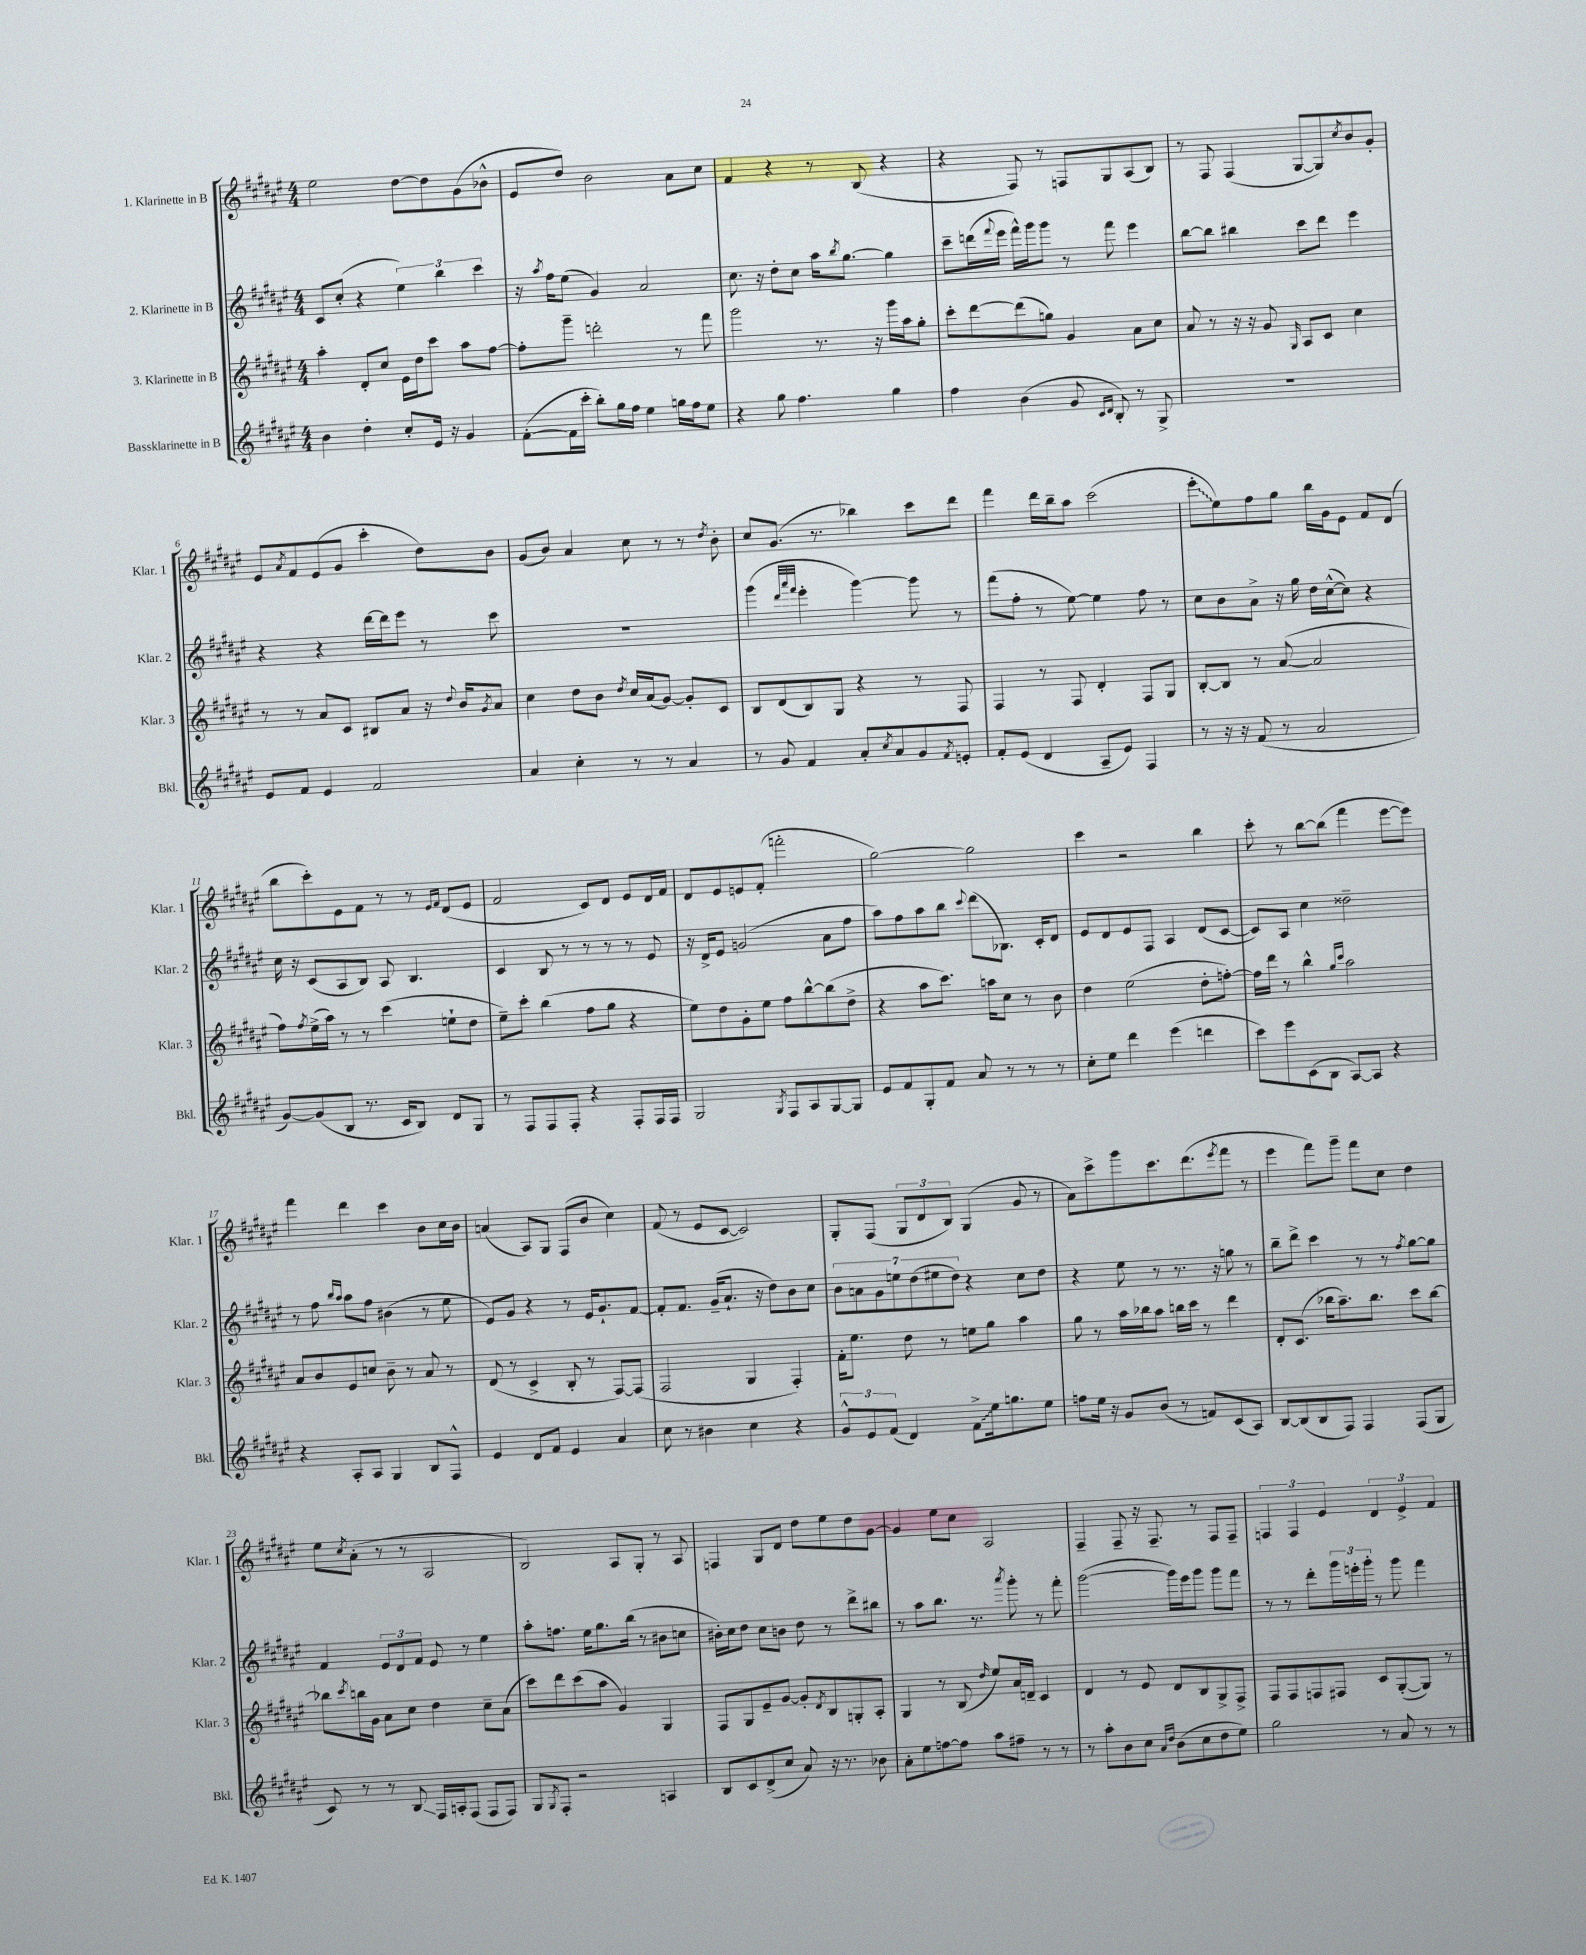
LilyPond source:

<<
\new StaffGroup <<
\new Staff = "s0" \with { instrumentName = "1. Klarinette in B" shortInstrumentName = "Klar. 1" } {
    \clef treble \key fis \major \numericTimeSignature \time 4/4
    eis''2 dis''8~ dis''8 gis'8( bes'8-^ |
    eis'8 dis''8) b'2 ais'8 cis''8 |
    fis'4 r4 r8 b8( r4 |
    r4 fis8) r8 f8 gis8 ais8( b8) |
    r8 fis8 fis4( gis8~ gis8) \acciaccatura { cis''8 } b'8 gis'8-. |
    eis'8 \acciaccatura { ais'8 } fis'8 eis'8( gis'8 cis'''4-. dis''8) b'8 |
    gis'8( b'8) ais'4 cis''8 r8 r8 \acciaccatura { dis''8 } b'8-. |
    cis''8 gis'8.( r8. bes''4) cis'''8 dis'''8 |
    fis'''4 dis'''16 b''16-- ais''8 cis'''2( |
    \once \override Glissando.style = #'zigzag eis'''8-.\glissando eis''8) fis''8 gis''8 b''16 gis'16 eis'8 fis'8 dis'8( |
    b''8 cis'''8-.) eis'8 fis'8 r8 r8 \grace { eis'16 fis'16 } dis'8( eis'8 |
    fis'2 cis'8) dis'8 eis'8 dis'16 fis'16 |
    dis'8 eis'8 e'8 fis'8-.( f'''2-. |
    gis''2~) gis''2 |
    cis'''4 r2 b''4 |
    cis'''8-. r8 b''8~ b''8( fis'''4 eis'''8~ eis'''8) |
    fis'''4 dis'''4 cis'''4 b'8 cis''16 b'16 |
    a'4( ais8) gis8 fis8( b'8 cis''4) |
    fis'8( r8 eis'8 cis'8~ cis'2) |
    gis8-. fis8( \tuplet 3/2 { gis8 dis'8 b8) } gis4( gis'8 r8 |
    ais'8) cis'''8-> gis'''8 cis'''8. dis'''8.( \acciaccatura { eis'''8 } fis'''8 r8 |
    eis'''4 fis'''8) gis'''8-- fis'''8 cis''8 dis''4 |
    eis''8 \acciaccatura { cis''8 } ais'8-.( r8 r8 ais2 |
    b2) ais8 gis8-. r8 ais8 |
    f4 gis8 dis'8 dis''8 eis''8 dis''8 gis'8~ |
    gis'4 eis''8 cis''8 ais2 |
    fis4-- fis8-- r16 fis8.-- r8 fis8 fis8-- |
    \tuplet 3/2 { f4 f4 eis'4 } \tuplet 3/2 { dis'4 eis'4-> fis'4 } \bar "|." |
}
\new Staff = "s1" \with { instrumentName = "2. Klarinette in B" shortInstrumentName = "Klar. 2" } {
    \clef treble \key fis \major \numericTimeSignature \time 4/4
    cis'8 cis''8-.( r4 \tuplet 3/2 { eis''4) b''4 cis'''4 } |
    r16 \acciaccatura { ais''8 } fis''16 eis''8( gis'4) ais'2 |
    cis''8. r16 dis''8-. cis''8 ais''16 \acciaccatura { b''8 } gis''8.~ gis''4 |
    cis'''8-- d'''16( \appoggiatura { fis'''8 } eis'''16 fis'''16-^) gis'''16 gis'''8 r8 fis'''8 eis'''4 |
    b''8~ b''8 bis''4 cis'''8 dis'''8 eis'''4 |
    r4 r4 dis'''16~ dis'''16 eis'''8 r8 cis'''8 |
    R1 |
    gis'''4( \grace { dis'''32 ais'''32 fis'''32 } eis'''4-. gis'''4~) gis'''8 r8 |
    fis'''8( fis''8-. r8 eis''8~) eis''4 fis''8 r8 |
    cis''8 b'8 ais'8-> r16 gis''16 dis''16 cis''16~-^( cis''8) r4 |
    cis''16 r16 cis'8( ais8 b8) ais8 b4. |
    cis'4 b8 r8 r8 r8 r8 eis'8 |
    r16 dis'16-> eis'8 g'2( ais'8 fis''8 |
    ais''8) fis''8 ais''8 b''8 \appoggiatura { cis'''8 } dis'''8( bes8.) cis'16-. dis'8 |
    eis'8 dis'8 eis'8 fis8 ais4 dis'8( cis'8~ |
    cis'8) ais8 cis''4 disis''2-- |
    r8 fis''8 \grace { b''16 ais''16 } ais''8 fis''8 bis'4( r8 eis''8 |
    eis'8) gis'8 r4 r8 eis'16 gis'8.-! fis'8~ |
    fis'8-. fis'8. gis'16--( ais'8.-! r16 dis''8) b'8 cis''8 |
    \tuplet 7/4 { b'8 a'8 gis'8 e''8 dis''8( eis''8 dis''8) } r4 cis''8 dis''8 |
    r4 eis''8 r8 r8. r16 g''8 r8 |
    b''8-- dis'''8-> cis'''4 r8 r8 \acciaccatura { fis''8 } gis''8~ gis''8 |
    fis'4 \tuplet 3/2 { eis'8 dis'8 fis'8 } eis'8 r8 eis''4 |
    ais''8-. f''8. eis''16 gis''8. b''16( r8 bis'8 c''8 |
    bis'16-.) cis''16 dis''8 cis''8 b'8 dis''8 r8 dis'''8-> bis''8 |
    r8 ais''8 b''8. r8. \acciaccatura { ais'''8 } gis'''8-. r8 fis'''8-. |
    gis'''2~( gis'''16) eis'''16 gis'''8 gis'''8 fis'''8 |
    r8 r8 dis'''8-. \tuplet 3/2 { gis'''16 e'''16-. gis'''16-. } r8 gis'''8 fis'''4 \bar "|." |
}
\new Staff = "s2" \with { instrumentName = "3. Klarinette in B" shortInstrumentName = "Klar. 3" } {
    \clef treble \key fis \major \numericTimeSignature \time 4/4
    ais''4-. dis'8-. cis''8 eis'16 dis''16 cis'''8 ais''8 fis''8~ |
    fis''8-. gis'''8-- d'''2-. r8 fis'''8 |
    gis'''2 r8. r16 gis'''16 ais''16 gis''8-. |
    cis'''8-. dis'''8~ dis'''8( g''8) gis'4 ais'8 cis''8 |
    ais'8 r8 r16 r16 gis'8 \grace { gis16 } ais8 cis'8 cis''4 |
    r8 r8 ais'8 cis'8 bis8 ais'8 r16 \appoggiatura { dis''8 } b'16 \acciaccatura { gis'8 } ais'8 |
    cis''4 dis''8 b'8 \acciaccatura { dis''8 } cis''16 ais'16( gis'8~) gis'8-. cis'8 |
    b8 dis'8( b8) gis8 r4 r8 fis8 |
    fis4 r8 fis8 dis'4-. fis8 gis8 |
    b8~-. b8 r8 ais'8~( ais'2 |
    fis''8) \acciaccatura { fis''8 } eis''16->( ais''16) r8 r8 cis'''4( e''8-! dis''8 |
    eis''8--) cis'''8-. b''4( fis''8 gis''8 r4 |
    eis''8) dis''8 gis'8-. eis''8 fis''8 b''8~-^ b''8( dis''8-> |
    r4 ais''8 cis'''8.) a''16 cis''8 r8 b'8 |
    dis''4 eis''2( dis''8-. f''8~-.) |
    f''16 dis'''16 r8 b''4-^ \grace { gis''16 cis'''16 } ais''2 |
    ais'8 b'8 eis'8 c''8 b'8-- r8 ais'8 r8 |
    dis'8( r8 cis'4-> b8-. r8 fis8~) fis8( |
    fis2 gis4 fis4-.) |
    fis'16-. eis''8. dis''8 r8 e''8 gis''8 ais''4 |
    gis''8 r8 ais''16 bes''16 ais''8 b''16 cis'''16 r8 dis'''4 |
    dis'8-. cis'8.( bes''16 ais''8.--) bes''8. cis'''8 bes''8~ |
    bes''8 \acciaccatura { cis'''8 } b''16 gis'16 ais'8 cis''8 dis''4 cis''8-- ais'8( |
    cis'''8) dis'''8 cis'''8( ais''8 gis'4) gis4 |
    fis8 gis8 eis'8-- gis'8~ gis'8-. \acciaccatura { dis'8 } b8 g8-. ais8-. |
    gis4 r8 b8( \grace { dis''16 } eis''8) ais'16 d'16-- cis'4 |
    dis'4 r8 eis'8 dis'8 b8 gis8-> fis8-> |
    fis8 fis8 f8 fis8 cis'8 gis8~-.( gis8) r8 \bar "|." |
}
\new Staff = "s3" \with { instrumentName = "Bassklarinette in B" shortInstrumentName = "Bkl." } {
    \clef treble \key fis \major \numericTimeSignature \time 4/4
    b'4 dis''4-. cis''8-. eis'16 r16 gis'4 |
    fis'8~-.( fis'16 cis'''16-. b''8-.) gis''16 fis''16 eis''4 g''16 fis''16 eis''8 |
    r4 gis''8 fis''4. gis''4 |
    fis''4 b'4( gis'8 \grace { cis'16 dis'16 } b8-.) r8 gis8-> |
    R1 |
    eis'8 fis'8 eis'4 fis'2 |
    ais'4 cis''4-. r8 r8 ais'4 |
    r8 gis'8 fis'4 ais'8-. \acciaccatura { cis''8 } ais'8 gis'8 \acciaccatura { fis'8 } e'8-. |
    fis'8-. eis'8( dis'4 ais8-- eis'8) fis4 |
    r8 r16 r16 fis'8( r8 ais'2 |
    gis'8~) gis'8( b8 r8. cis'16 b8) dis'8 gis8 |
    r8 fis8 fis8 fis8-. r4 fis8-. fis16 fis16 |
    gis2 \acciaccatura { gis8 } fis8 ais8 gis8~ gis8 |
    eis'8 fis'8 gis8-. fis'8 ais'8 r8 r8 r8 |
    cis''8-. eis''8 dis'''4 eis'''4( d'''4 |
    cis'''8) eis'''8 cis'8( b8 ais8~) ais8 r4 |
    r4 ais8-. ais8 gis4 b8 fis8-^ |
    eis'4 dis'8 fis'8 eis'4 ais'4 |
    cis''8 r8 bis'4 cis''4 r4 |
    \tuplet 3/2 { gis'8-^ eis'8 fis'8( } dis'4) \once \override Glissando.style = #'zigzag fis'8->\glissando eis''16 g''8. eis''8 |
    f''8 eis''16 r16 gis'8 b'8( r8 f'8) cis'8( ais8) |
    b8~ b8( b8 fis8) fis4 fis8( gis8 |
    cis'8) r8 r8 b8\glissando fis16 a16-. fis8( fis8 fis8) |
    gis8 \acciaccatura { gis8 } fis8-. r2 a4 |
    b8 cis'8 dis'8->( cis''8 ais'8) r16 r8. bes'8 |
    ais'8-. eis''8 f''8~ f''8 ais''8 fis''8-- r8 r8 |
    r8 ais''8-. b'8 cis''8 \grace { ais'16 dis''16 } b'8( cis''8 dis''8 eis''8) |
    gis''2 r8 ais'8 r8 r8 \bar "|." |
}
>>
>>
